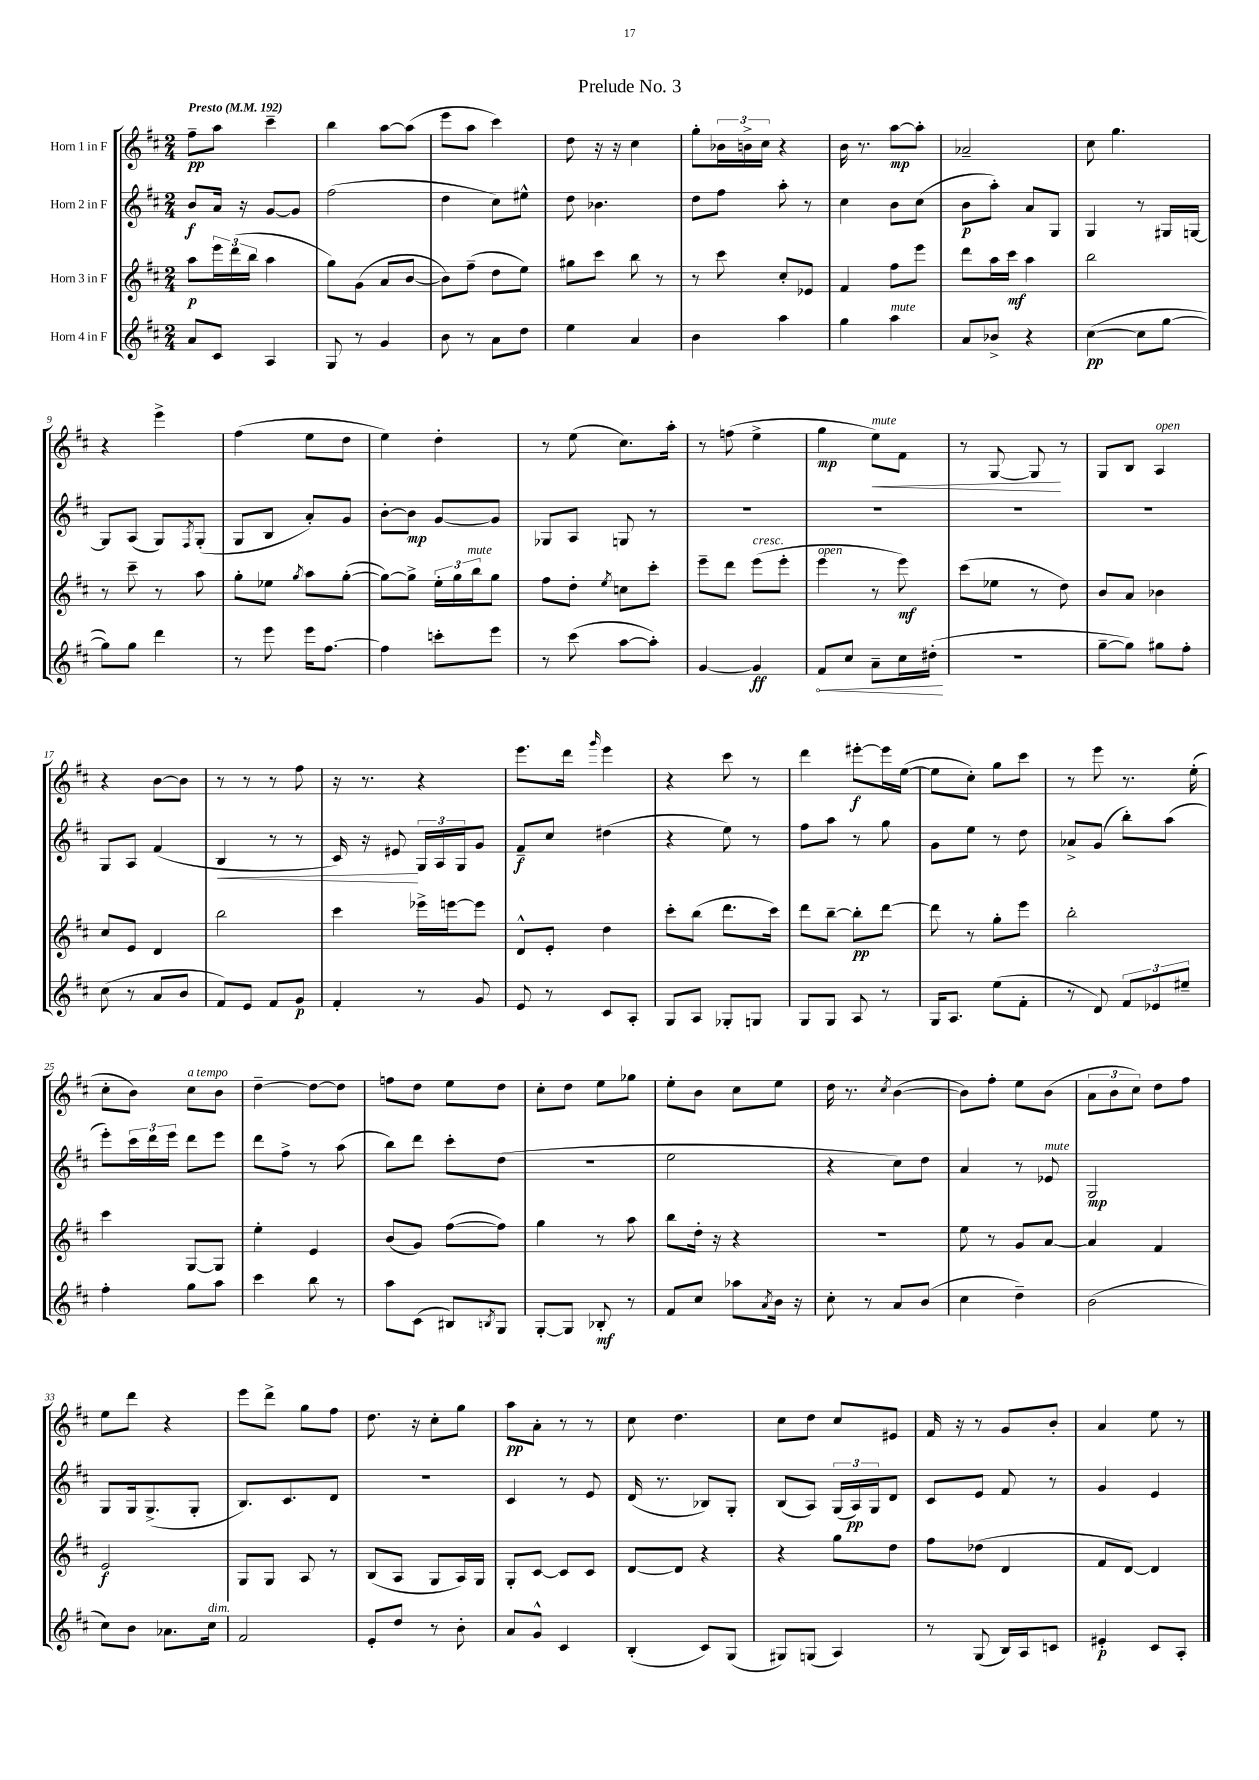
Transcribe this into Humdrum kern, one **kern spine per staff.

**kern	**kern	**kern	**kern
*staff4	*staff3	*staff2	*staff1
*clefG2	*clefG2	*clefG2	*clefG2
*k[f#c#]	*k[f#c#]	*k[f#c#]	*k[f#c#]
*M2/4	*M2/4	*M2/4	*M2/4
*MM192	*MM192	*MM192	*MM192
8a/L	8aa\L	8b/L	8ff#~\L
8c#/J	24eee\L	16a/Jk	8aa\J
.	(24ddd\	.	.
.	.	16r	.
.	24bb\JJ	.	.
4A/	4aa\	[8g/L	4ccc#~\
.	.	8g/]J	.
=	=	=	=
8G/	8gg\L)	(2ff#\	4bb\
8r	(8g\J	.	.
4g/	8a/L	.	[8aa\L
.	[8b/J	.	(8aa\]J
=	=	=	=
8b\	8b\]L)	4dd\	8eee\L
8r	(8ff#~\J	.	8aa\J
8a\L	8dd\L	8cc#\L)	4ccc#\)
8dd\J	8ee\J)	8ee#^^\J	.
=	=	=	=
4ee\	8gg#\L	8dd\	8dd\
.	8ccc#\J	4.b-\	16r
.	.	.	16r
4a/	8bb\	.	4cc#\
.	8r	.	.
=	=	=	=
4b\	8r	8dd\L	8gg'\L
.	8ccc#\	8ff#\J	24b-\L
.	.	.	24b^\
.	.	.	24cc#\JJ
4aa\	8cc#'/L	8aa'\	4r
.	8e-/J	8r	.
=	=	=	=
4gg\	4f#/	4cc#\	16b\
.	.	.	8.r
4aa\	8ff#\L	8b\L	[8aa\L
.	8eee\J	(8cc#\J	8aa'\]J
=	=	=	=
8a/L	8ddd\L	8b\L	2a-~/
8b-^/J	16aa\L	8aa'\J)	.
.	16ccc#\JJ	.	.
4r	4aa\	8a/L	.
.	.	8G/J	.
=	=	=	=
([4cc#\	2bb\	4G/	8cc#\
.	.	.	4.gg\
8cc#\]L	.	8r	.
[8gg\J	.	16G#/LL	.
.	.	[16G/JJ	.
=	=	=	=
8gg\]L)	8r	8G/]L	4r
8gg\J	8ccc#~\	(8A/J	.
4ddd\	8r	8G/L)	4eee^\
.	.	8qF#/	.
.	8aa\	(8G'/J	.
=	=	=	=
8r	8gg'\L	8G/L	(4ff#\
8eee\	8ee-\J	8B/J	.
.	8qgg/	.	.
16eee\LK	8aa\L	8a'/L)	8ee\L
[8.ff#\J	.	.	.
.	([8gg'\J	8g/J	8dd\J
=	=	=	=
4ff#\]	8gg\_L)	[8b'\L	4ee\)
.	8gg^\]J	8b\]J	.
8ccc'\L	24ee'\LL	[8g/L	4dd'\
.	24gg\	.	.
.	24bb\J	.	.
8eee\J	8gg\J	8g/]J	.
=	=	=	=
8r	8ff#\L	8G-/L	8r
(8ccc#\	8dd'\J	8A/J	(8ee\
.	8qee/	.	.
[8aa\L	8cc\L	8G/	8.cc#\L)
8aa'\]J)	8ccc#'\J	8r	.
.	.	.	16aa'\Jk
=	=	=	=
[4g/	8eee~\L	2r	8r
.	8ddd\J	.	(8ff\
4g/]	(8eee\L	.	4ee^\
.	8eee'\J	.	.
=	=	=	=
8f#/L	4eee\	2r	4gg\
8cc#/J	.	.	.
8a~\L	8r	.	8ee\L)
16cc#\L	8eee\)	.	8f#\J
(16dd#'\JJ	.	.	.
=	=	=	=
2r	(8ccc#\L	2r	8r
.	8ee-\J	.	[8G/
.	8r	.	8G/]
.	8dd\)	.	8r
=	=	=	=
[8gg~\L	8b/L	2r	8G/L
8gg\]J)	8a/J	.	8B/J
8gg#\L	4b-\	.	4A/
8ff#'\J	.	.	.
=	=	=	=
(8cc#\	8cc#/L	8G/L	4r
8r	8e/J	8A/J	.
8a/L	4d/	(4f#/	[8b\L
8b/J	.	.	8b\]J
=	=	=	=
8f#/L)	2bb\	4B/	8r
8e/J	.	.	8r
8f#/L	.	8r	8r
8g/J	.	8r	8ff#\
=	=	=	=
4f#'/	4ccc#\	16c#/)	16r
.	.	16r	8.r
.	.	8e#/	.
8r	16eee-^\LL	24G/LL	4r
.	.	24A/	.
.	[16eee\J	.	.
.	.	24G/J	.
8g/	8eee\]J	8g/J	.
=	=	=	=
8e/	8d^^/L	8f#~/L	8.eee\L
8r	8e'/J	8cc#/J	.
.	.	.	16ddd\Jk
.	.	.	16qqggg/
8c#/L	4dd\	(4dd#\	4eee\
8A'/J	.	.	.
=	=	=	=
8G/L	8ccc#'\L	4r	4r
8A/J	(8bb\J	.	.
8G-'/L	8.ddd\L	8ee\)	8ccc#\
8G/J	.	8r	8r
.	16ccc#\Jk)	.	.
=	=	=	=
8G/L	8ddd\L	8ff#\L	4ddd\
8G/J	[8bb~\J	8aa\J	.
8A/	8bb'\]L	8r	[8eee#'\L
8r	[8ddd\J	8gg\	16eee#\]L
.	.	.	([16ee\JJ
=	=	=	=
16G/LK	8ddd\]	8g\L	8ee\]L
8.A/J	.	.	.
.	8r	8ee\J	8cc#'\J)
(8ee\L	8gg'\L	8r	8gg\L
8f#'\J	8eee\J	8dd\	8ccc#\J
=	=	=	=
8r	2bb'\	8a-^/L	8r
8d/)	.	(8g/J	8eee\
12f#/L	.	8bb'\L)	8.r
12e-/	.	.	.
.	.	(8aa\J	.
12ee#~/J	.	.	.
.	.	.	(16ee'\
=	=	=	=
4ff#'\	4ccc#\	8eee'\L)	8cc#'\L
.	.	24ccc#\L	8b\J)
.	.	24ddd\	.
.	.	24eee\JJ	.
8gg\L	[8G/L	8ddd\L	8cc#\L
8aa\J	8G/]J	8eee\J	8b\J
=	=	=	=
4ccc#\	4ee'\	8ddd\L	[4dd~\
.	.	8ff#^\J	.
8bb\	4e/	8r	8dd\_L
8r	.	(8aa\	8dd\]J
=	=	=	=
8aa\L	(8b/L	8bb\L)	8ff\L
(8c#\J	8g/J)	8ddd\J	8dd\J
8B#/L)	([8ff#\L	8ccc#'\L	8ee\L
8qB/	.	.	.
8G/J	8ff#\]J)	(8dd\J	8dd\J
=	=	=	=
[8G'/L	4gg\	2r	8cc#'\L
8G/]J	.	.	8dd\J
8B-'/	8r	.	8ee\L
8r	8aa\	.	8gg-\J
=	=	=	=
8f#/L	8bb\L	2ee\	8ee'\L
8cc#/J	16dd'\Jk	.	8b\J
.	16r	.	.
8aa-\L	4r	.	8cc#\L
8qa/	.	.	.
16b\Jk	.	.	8ee\J
16r	.	.	.
=	=	=	=
8cc#'\	2r	4r	16dd\
.	.	.	8.r
8r	.	.	.
.	.	.	8qcc#/
8a/L	.	8cc#\L)	([4b\
(8b/J	.	8dd\J	.
=	=	=	=
4cc#\	8ee\	4a/	8b\]L)
.	8r	.	8ff#'\J
4dd~\)	8g/L	8r	8ee\L
.	[8a/J	8e-/	(8b\J
=	=	=	=
(2b\	4a/]	2G/	12a\L
.	.	.	12b\
.	.	.	12cc#\J)
.	4f#/	.	8dd\L
.	.	.	8ff#\J
=	=	=	=
8cc#\L)	2e/	8G/L	8ee\L
8b\J	.	16G/k	8ddd\J
.	.	(8.G^/	.
8.a-\L	.	.	4r
.	.	8G'/J	.
16cc#\Jk	.	.	.
=	=	=	=
2f#/	8G/L	8.B/L)	8eee\L
.	8G/J	.	8ddd^\J
.	.	8.c#/	.
.	8A/	.	8gg\L
.	8r	8d/J	8ff#\J
=	=	=	=
8e'/L	(8B/L	2r	8.dd\
8dd/J	8A/J	.	.
.	.	.	16r
8r	8G/L	.	8cc#'\L
8b'\	16A/L)	.	8gg\J
.	16G/JJ	.	.
=	=	=	=
8a/L	8G'/L	4c#/	8aa\L
8g^^/J	[8c#/J	.	8a'\J
4c#/	8c#/]L	8r	8r
.	8c#/J	8e/	8r
=	=	=	=
(4B'/	[8d/L	(16d/	8cc#\
.	.	8.r	.
.	8d/]J	.	4.dd\
8c#/L)	4r	8B-/L)	.
(8G/J	.	8G'/J	.
=	=	=	=
8G#/L)	4r	(8B/L	8cc#\L
(8G/J	.	8A/J)	8dd\J
4A/)	8gg\L	(24G/LL	8cc#/L
.	.	24A/)	.
.	.	24G/J	.
.	8dd\J	8d/J	8e#/J
=	=	=	=
8r	8ff#\L	8c#/L	16f#/
.	.	.	16r
(8G/	(8dd-\J	8e/J	8r
16B/LL)	4d/	8f#/	8g/L
16A/J	.	.	.
8c/J	.	8r	8b'/J
=	=	=	=
4e#'/	8f#/L	4g/	4a/
.	[8d/J)	.	.
8c#/L	4d/]	4e/	8ee\
8A'/J	.	.	8r
==	==	==	==
*-	*-	*-	*-
